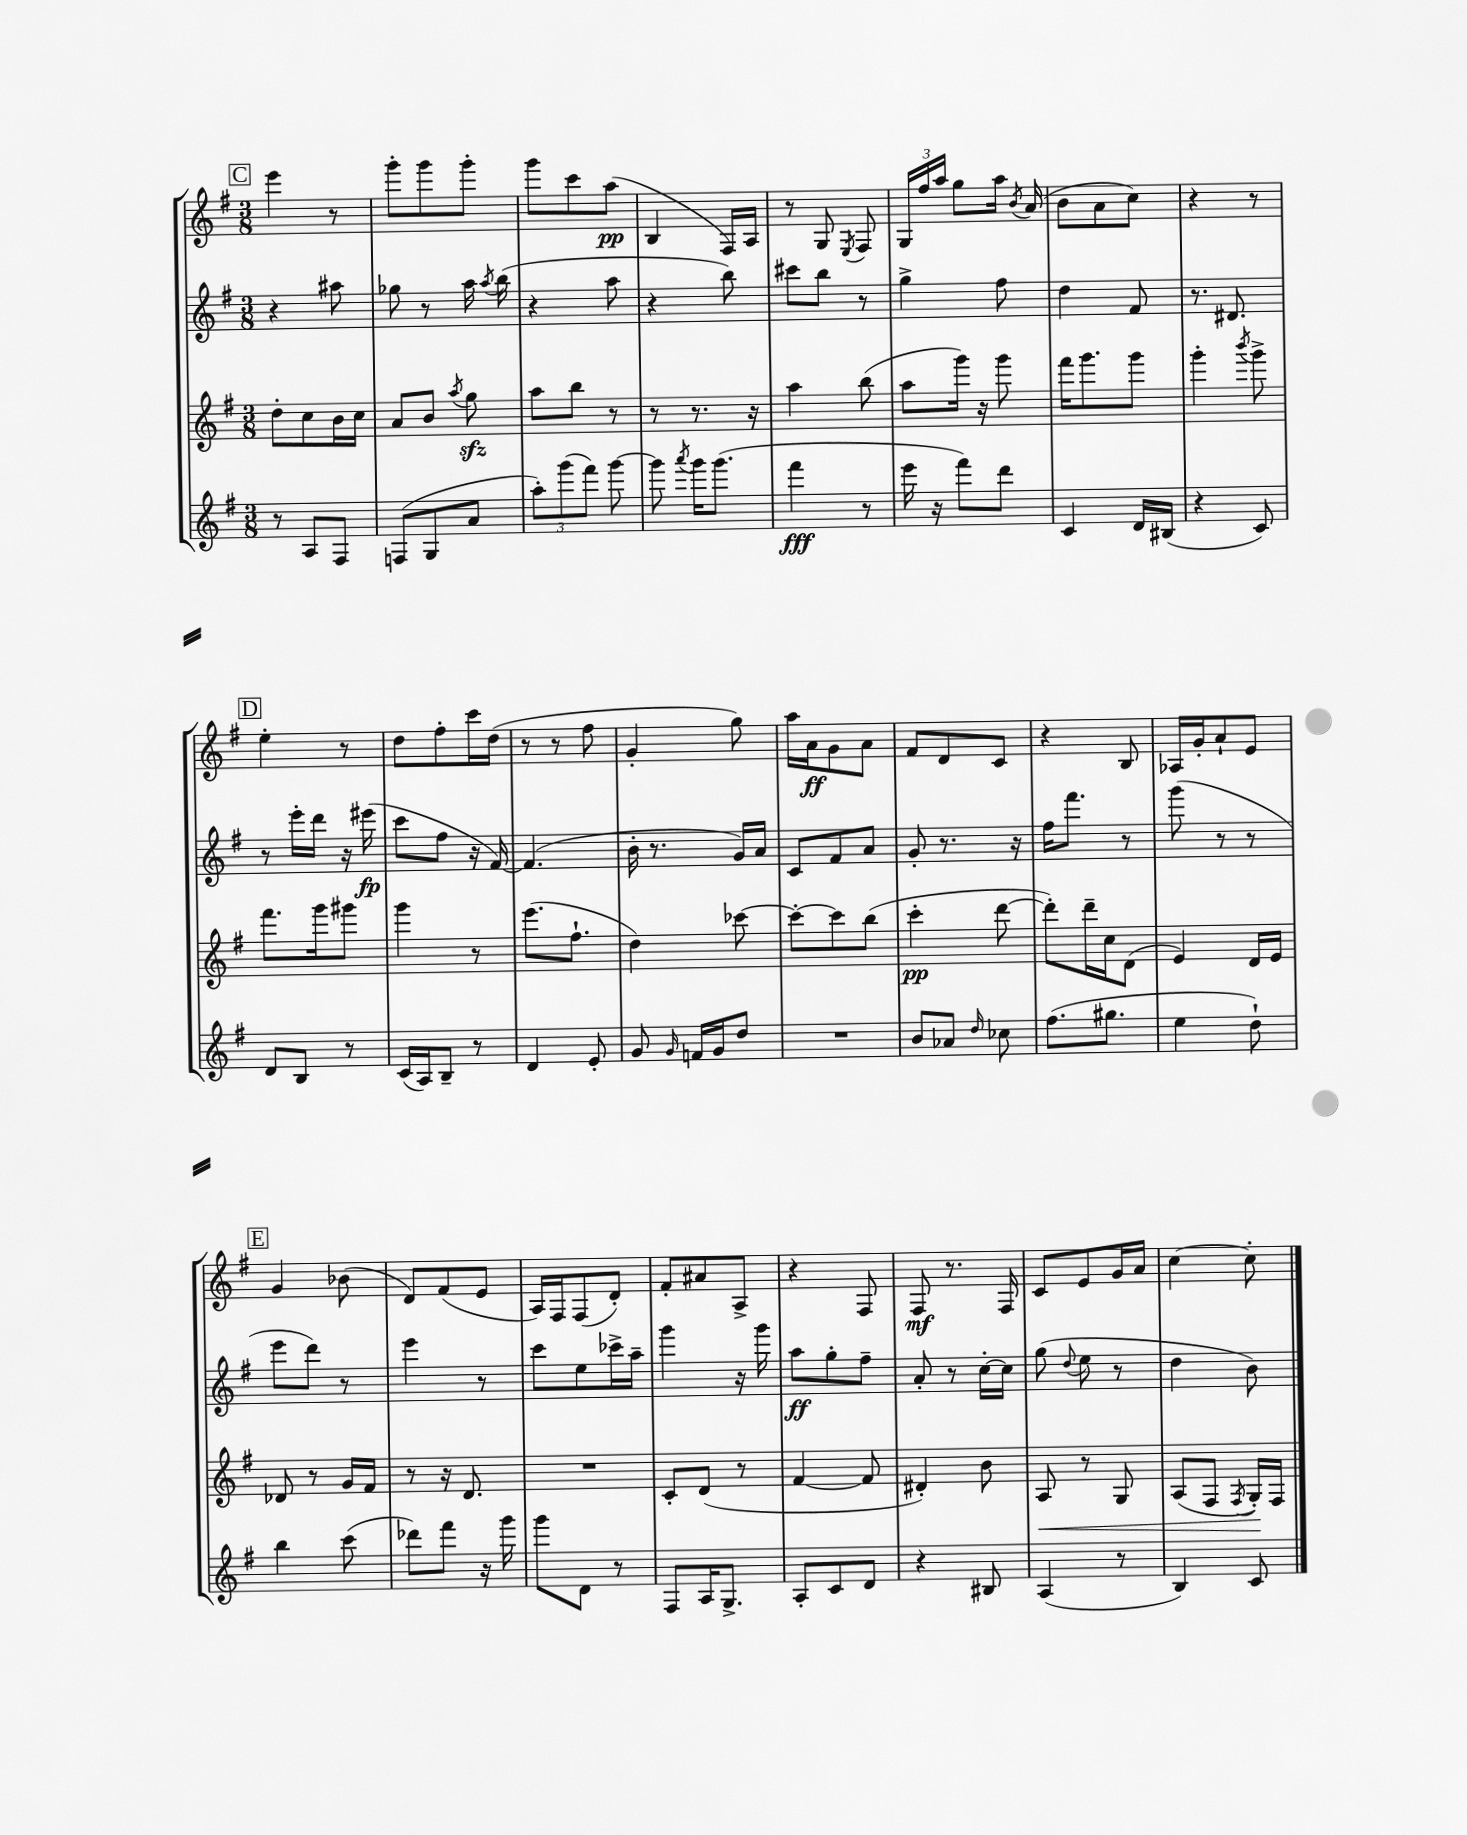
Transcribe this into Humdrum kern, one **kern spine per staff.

**kern	**kern	**kern	**kern
*staff4	*staff3	*staff2	*staff1
*clefG2	*clefG2	*clefG2	*clefG2
*k[f#]	*k[f#]	*k[f#]	*k[f#]
*M3/8	*M3/8	*M3/8	*M3/8
8r	8dd'	4r	4eee
8A	8cc	.	.
8F#	16b	8aa#	8r
.	16cc	.	.
=	=	=	=
(8F	8a	8gg-	8ggg'
8G	8b	8r	8ggg
.	8qaa	.	.
8a	8gg	16aa	8ggg'
.	.	8qaa	.
.	.	(16bb	.
=	=	=	=
12aa')	8aa	4r	8ggg
(12ggg	.	.	.
.	8bb	.	8ccc
12fff#)	.	.	.
[8ggg	8r	8aa	(8aa
=	=	=	=
8ggg]	8r	4r	4B
8qaaa	.	.	.
16ggg	8.r	.	.
(8.ggg	.	.	.
.	.	8bb)	16F#)
.	16r	.	16A
=	=	=	=
4fff#	4aa	8ccc#	8r
.	.	8bb	8G
.	.	.	8qE
8r	(8bb	8r	8F#
=	=	=	=
16eee	8aa	4gg^	24G
.	.	.	24ff#
16r	.	.	.
.	.	.	24aa
8fff#)	16ggg)	.	8gg
.	16r	.	.
8ddd	8ggg	8ff#	16aa
.	.	.	8qb
.	.	.	(16a
=	=	=	=
4c	16fff#	4dd	8b
.	8.ggg	.	.
.	.	.	8a
16d	8ggg	8f#	8cc)
(16B#	.	.	.
=	=	=	=
4r	4ggg'	8.r	4r
.	.	8.d#	.
.	8qbbb	.	.
8c)	8ggg^	.	8r
=	=	=	=
8d	8.fff#	8r	4ee'
8B	.	16eee'	.
.	16ggg	16ddd	.
8r	8ggg#	16r	8r
.	.	(16eee#	.
=	=	=	=
(16c	4ggg	8ccc	8dd
16A)	.	.	.
8B~	.	8ff#	8ff#'
8r	8r	16r	16ccc
.	.	[16f#)	(16dd
=	=	=	=
4d	(8.eee	(4.f#]	8r
.	.	.	8r
.	8.ff#`	.	.
8e'	.	.	8ff#
=	=	=	=
8g	4dd)	16b'	4g'
.	.	8.r	.
16qqg	.	.	.
16f	.	.	.
16g	.	.	.
8dd	[8ccc-	16g)	8gg)
.	.	16a	.
=	=	=	=
4.r	8ccc-'_	8c	16aa
.	.	.	16a
.	8ccc-]	8f#	8g
.	(8bb	8a	8a
=	=	=	=
8b	4ccc'	8g'	8f#
8a-	.	8.r	8d
16qqdd	.	.	.
8cc-	[8ddd	.	8c
.	.	16r	.
=	=	=	=
(8.ff#	8ddd'])	16ff#	4r
.	.	8.fff#	.
.	16ddd~	.	.
8.gg#	16cc	.	.
.	(8d	8r	8B
=	=	=	=
4ee	4e)	(8ggg	16A-
.	.	.	16g'
.	.	8r	8a`
8dd`)	16d	8r	8e
.	16e	.	.
=	=	=	=
4bb	8d-	8eee	4g
.	8r	8ddd)	.
(8ccc	16g	8r	(8b-
.	16f#	.	.
=	=	=	=
8ddd-)	8r	4eee	8d)
8fff#	16r	.	(8f#
.	8.d	.	.
16r	.	8r	8e
16ggg	.	.	.
=	=	=	=
8ggg	4.r	8ccc	16A)
.	.	.	16F#
8d	.	8ee	(8F#
8r	.	16ccc-^	8d')
.	.	16aa~	.
=	=	=	=
8F#	8c'	4ggg	8f#'
16A	(8d	.	8a#
8.G^	.	.	.
.	8r	16r	8A^
.	.	16ggg	.
=	=	=	=
8A'	[4f#	8aa	4r
8c	.	8gg'	.
8d	8f#]	8ff#~	8F#
=	=	=	=
4r	4d#')	8a'	8F#
.	.	8r	8.r
8B#	8b	[16cc'	.
.	.	16cc]	16F#
=	=	=	=
(4A	8A	(8gg	8c
.	.	8qqdd	.
.	8r	8ee	8e
8r	8G	8r	16g
.	.	.	16a
=	=	=	=
4B)	(8A	4dd	[4cc
.	8F#	.	.
.	8qF#	.	.
8c	16G')	8b)	8cc']
.	16F#	.	.
==	==	==	==
*-	*-	*-	*-
